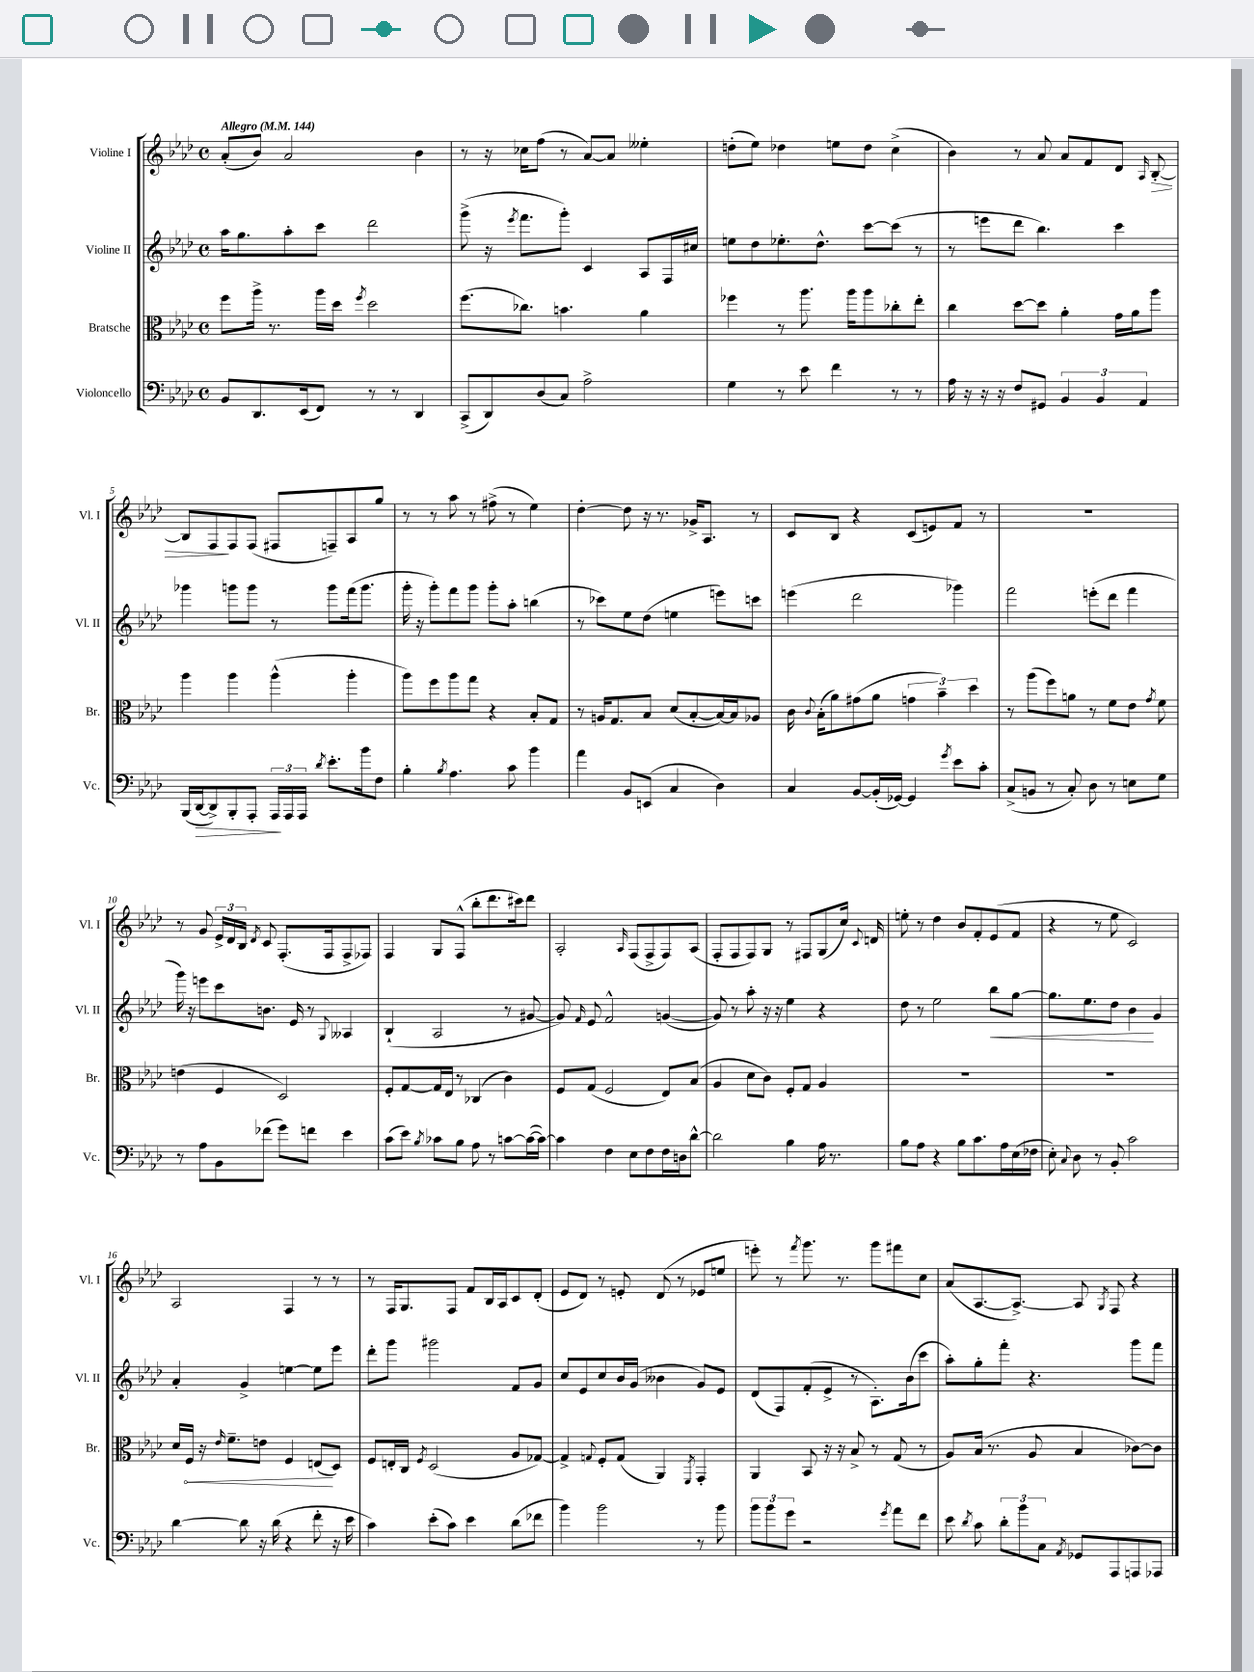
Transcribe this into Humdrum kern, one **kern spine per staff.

**kern	**dynam	**kern	**dynam	**kern	**dynam	**kern	**dynam
*part4	*part4	*part3	*part3	*part2	*part2	*part1	*part1
*staff4	*staff4	*staff3	*staff3	*staff2	*staff2	*staff1	*staff1
*I"Violoncello	*	*I"Bratsche	*	*I"Violine II	*	*I"Violine I	*
*I'Vc.	*	*I'Br.	*	*I'Vl. II	*	*I'Vl. I	*
*clefF4	*	*clefC3	*	*clefG2	*	*clefG2	*
*k[b-e-a-d-]	*	*k[b-e-a-d-]	*	*k[b-e-a-d-]	*	*k[b-e-a-d-]	*
*M4/4	*	*M4/4	*	*M4/4	*	*M4/4	*
*met(c)	*	*met(c)	*	*met(c)	*	*met(c)	*
*MM144	*	*MM144	*	*MM144	*	*MM144	*
=1	=1	=1	=1	=1	=1	=1	=1
!	!	!	!	!	!	!LO:TX:a:B:t=Allegro	!
8BB-/L	.	8ff\L	.	16aa-\KL	.	(8a-'/L	.
.	.	.	.	8.gg\	.	.	.
8.DD-/	.	16aa-^\Jk	.	.	.	8b-/J)	.
.	.	8.r	.	.	.	.	.
.	.	.	.	8aa-'\	.	2a-/	.
(16EE-/k	.	.	.	.	.	.	.
8FF/J)	.	16aa-\LL	.	8ccc\J	.	.	.
.	.	16dd-\JJ	.	.	.	.	.
.	.	8qff/	.	.	.	.	.
8r	.	2dd-\	.	2ddd-\	.	.	.
8r	.	.	.	.	.	.	.
4DD-/	.	.	.	.	.	4b-\	.
=2	=2	=2	=2	=2	=2	=2	=2
(8CC^/L	.	(8.ff\L	.	(8ggg^\	.	8r	.
8DD-/)	.	.	.	16r	.	16r	.
.	.	.	.	8qeee-/	.	.	.
.	.	8.cc-X\J)	.	8.fff\L	.	16cc-X\KL	.
(8D-/	.	.	.	.	.	(8ff\J	.
8C/J)	.	4.bn\	.	8ggg'\J)	.	8r	.
2A-^\	.	.	.	4c/	.	[8a-/L)	.
.	.	.	.	.	.	8a-/J]	.
.	.	4a-\	.	8A-/L	.	4ee--X'\	.
.	.	.	.	16F/L	.	.	.
.	.	.	.	16cc#X/JJ	.	.	.
=3	=3	=3	=3	=3	=3	=3	=3
4G\	.	4ff-X\	.	8een\L	.	(8ddn'\L	.
.	.	.	.	8dd-\	.	8ee-\J)	.
8r	.	8r	.	8.ee-X'\	.	4dd-X\	.
8e-\	.	8.aa-\	.	.	.	.	.
.	.	.	.	8.dd-^^\J	.	.	.
4f\	.	.	.	.	.	8een\L	.
.	.	16aa-\KL	.	.	.	.	.
.	.	8aa-\	.	[8ccc\L	.	8dd-\J	.
8r	.	8cc-X'\	.	(8ccc\J]	.	(4cc^\	.
8r	.	8ee-'\J	.	8r	.	.	.
=4	=4	=4	=4	=4	=4	=4	=4
16A-\	.	4cc\	.	8r	.	4b-\)	.
16r	.	.	.	.	.	.	.
16r	.	.	.	8eeen\L	.	.	.
16r	.	.	.	.	.	.	.
8F/L	.	[8dd-\L	.	8ddd-\J	.	8r	.
8GG#X/J	.	8dd-\J]	.	4.bb-\)	.	8a-/	.
6BB-/	.	4a-'\	.	.	.	8a-/L	.
.	.	.	.	.	.	8f/	.
6BB-/	.	.	.	.	.	.	.
.	.	16g\LL	.	4ccc\	.	8d-/J	.
.	.	16a-\J	.	.	.	.	.
6AA-/	.	.	.	.	.	.	.
.	.	.	.	.	.	16qqA-/	.
!	!	!	!	!	!	!	!LO:HP:b
.	.	8aa-\J	.	.	.	[8B-'/	>
!!LO:LB:g=z
=5	=5	=5	=5	=5	=5	=5	=5
(16BBB-/LL	.	4aa-\	.	4ggg-X\	.	8B-/L]	.
!	!LO:HP:b	!	!	!	!	!	!
[16DD-/J	>	.	.	.	.	.	.
8DD-^/])	.	.	.	.	.	8F/	.
8BBB-'/	.	4aa-\	.	8gggn\L	.	8F/	]
8AAA-'/J	.	.	.	8ggg\J	.	(8F/J	.
24AAA-/LL	.	(4aa-^^\	.	8r	.	8F#X/L	.
24AAA-/	]	.	.	.	.	.	.
24AAA-/JJ	.	.	.	.	.	.	.
8qd-/	.	.	.	.	.	.	.
8.e-'\L	.	.	.	8ggg\L	.	8Fn~/)	.
.	.	4aa-'\	.	(16fff\k	.	8A-/	.
16b-\k	.	.	.	8.ggg\J	.	.	.
8F\J	.	.	.	.	.	8gg/J	.
=6	=6	=6	=6	=6	=6	=6	=6
4B-'\	.	8aa-\L)	.	16ggg'\	.	8r	.
.	.	.	.	16r	.	.	.
.	.	8ff\	.	8ggg'\L)	.	8r	.
8qB-/	.	.	.	.	.	.	.
4.A-\	.	8aa-\	.	8fff\	.	8aa-\	.
.	.	8gg\J	.	8ggg\J	.	8r	.
.	.	4r	.	8ggg'\L	.	(8ff#X^\	.
8c\	.	.	.	8aa-'\J	.	8r	.
4b-\	.	8B-'/L	.	(4bbn\	.	4ee-\)	.
.	.	8G/J	.	.	.	.	.
=7	=7	=7	=7	=7	=7	=7	=7
4a-\	.	8r	.	8r	.	[4dd-'\	.
.	.	16An/KL	.	8ccc-X\L)	.	.	.
.	.	8.G/	.	.	.	.	.
8BB-/L	.	.	.	8ee-\	.	8dd-\]	.
(8EEn/J	.	8B-/J	.	(8dd-\J	.	16r	.
.	.	.	.	.	.	8.r	.
4C/	.	(8d-/L	.	4een\	.	.	.
.	.	[8B-'/	.	.	.	16g-X^/KL	.
.	.	.	.	.	.	8.A-/J	.
4D-\)	.	16B-/L_)	.	8eeen\L)	.	.	.
.	.	16B-/J]	.	.	.	.	.
.	.	8A-X/J	.	8cccn\J	.	8r	.
=8	=8	=8	=8	=8	=8	=8	=8
4C/	.	16c\	.	(4eeen\	.	8c/L	.
.	.	8qqc/	.	.	.	.	.
.	.	(16B-'\KL	.	.	.	.	.
.	.	8a-\)	.	.	.	8B-/J	.
[8BB-/L	.	(8g#X\	.	2ddd-\	.	4r	.
(16BB-'/L]	.	8a-\J	.	.	.	.	.
[16GG-X/JJ)	.	.	.	.	.	.	.
4GG-/]	.	6gn\	.	.	.	(8c/L	.
.	.	.	.	.	.	8en/)	.
.	.	6b-~\)	.	.	.	.	.
8qg/	.	.	.	.	.	.	.
8e-\L	.	.	.	4ggg-X\)	.	8f/J	.
.	.	6dd-\	.	.	.	.	.
8c'\J	.	.	.	.	.	8r	.
=9	=9	=9	=9	=9	=9	=9	=9
(8C^/L	.	8r	.	2fff\	.	1r	.
8BBn/J	.	(8aa-\L	.	.	.	.	.
8r	.	8ff\)	.	.	.	.	.
8C'/)	.	8an\J	.	.	.	.	.
8D-\	.	8r	.	(8eeen'\L	.	.	.
8r	.	8f\L	.	8ddd-\J	.	.	.
8En\L	.	8e-\J	.	4fff\	.	.	.
.	.	8qg/	.	.	.	.	.
8G\J	.	8f\	.	.	.	.	.
!!LO:LB:g=z
=10	=10	=10	=10	=10	=10	=10	=10
8r	.	(4en\	.	16ggg\)	.	8r	.
.	.	.	.	16r	.	.	.
8A-\L	.	.	.	8eeen\L	.	8g/	.
8BB-\	.	4F/	.	8ccc\	.	24e-^/LL	.
.	.	.	.	.	.	24d-/	.
.	.	.	.	.	.	24B-/JJ	.
.	.	.	.	.	.	8qd-/	.
(8f-X\J	.	.	.	8.bn\J	.	8c/	.
8g\L)	.	2D-/)	.	.	.	(8.F'/L	.
.	.	.	.	16e-/	.	.	.
8fn\J	.	.	.	8r	.	.	.
.	.	.	.	.	.	16F/k	.
.	.	.	.	8qqG/	.	.	.
4e-\	.	.	.	4A--X/	.	8F^/	.
.	.	.	.	.	.	8F-X/J)	.
=11	=11	=11	=11	=11	=11	=11	=11
(8c\L	.	8F'/L	.	(4B-`/	.	4F/	.
8e-\J)	.	[8G/	.	.	.	.	.
8qB-/	.	.	.	.	.	.	.
8c-X\L	.	16G/L]	.	2A-/	.	8G/L	.
.	.	16E-/JJ	.	.	.	.	.
8B-\J	.	8r	.	.	.	(8F^^/J	.
8A-\	.	(4C-X/	.	.	.	8bb-'\L	.
8r	.	.	.	.	.	8.ddd-\	.
[8cn\L	.	4c\)	.	8r	.	.	.
.	.	.	.	.	.	16ccc#X\k)	.
(16c\L_	.	.	.	[8g#X/	.	8ddd-\J	.
16c\JJ_)	.	.	.	.	.	.	.
=12	=12	=12	=12	=12	=12	=12	=12
4c\]	.	8F/L	.	8g#/])	.	2A-'/	.
.	.	.	.	16qqf/	.	.	.
.	.	(8G/J	.	8e-/	.	.	.
4F\	.	2F/	.	2f^^/	.	.	.
.	.	.	.	.	.	16qqA-/	.
8E-\L	.	.	.	.	.	(8F/L	.
8F\	.	.	.	.	.	8F^/	.
16F\L	.	8E-/L)	.	([4gn/	.	8F/)	.
16Dn\J	.	.	.	.	.	.	.
[8d-^^\J	.	(8B-/J	.	.	.	(8A-/J	.
=13	=13	=13	=13	=13	=13	=13	=13
2d-\]	.	4A-/	.	8g/])	.	8F'/L	.
.	.	.	.	8r	.	8F/	.
.	.	8d-\L	.	8aa-'\	.	8F/)	.
.	.	8c\J)	.	16r	.	8G/J	.
.	.	.	.	16r	.	.	.
4B-\	.	8F'/L	.	4ee-\	.	8r	.
.	.	8G/J	.	.	.	8F#X/L	.
16A-\	.	4A-/	.	4r	.	(8G/	.
8.r	.	.	.	.	.	.	.
.	.	.	.	.	.	16cc/Jk)	.
.	.	.	.	.	.	8qqc/	.
.	.	.	.	.	.	16dn/	.
=14	=14	=14	=14	=14	=14	=14	=14
8B-\L	.	1r	.	8dd-\	.	8een'\	.
8A-\J	.	.	.	8r	.	8r	.
4r	.	.	.	2ee-\	.	4dd-\	.
8B-\L	.	.	.	.	.	8b-/L	.
8.c\	.	.	.	.	.	8f'/	.
!	!	!	!	!	!LO:HP:b	!	!
.	.	.	.	8bb-\L	<	(8e-/	.
16A-\L	.	.	.	.	.	.	.
(16E-\	.	.	.	[8gg\J	.	8f/J	.
16F-X\JJ	.	.	.	.	.	.	.
=15	=15	=15	=15	=15	=15	=15	=15
8E-'\)	.	1r	.	8.gg\L]	.	4r	.
8qqC/	.	.	.	.	.	.	.
8D-\	.	.	.	.	.	.	.
.	.	.	.	8.ee-\	.	.	.
8r	.	.	.	.	.	8r	.
8BB-'/	.	.	.	8dd-\J	.	8ee-\	.
2c\	.	.	.	4b-\	.	2c/)	.
.	.	.	.	4g/	[	.	.
!!LO:LB:g=z
=16	=16	=16	=16	=16	=16	=16	=16
[4d-\	.	16d-/LL	.	4a-'/	.	2A-/	.
!	!	!	!LO:HP:b	!	!	!	!
.	.	16F/JJ	<	.	.	.	.
.	.	16r	.	.	.	.	.
.	.	16qqe-/	.	.	.	.	.
.	.	8.f~\L	.	.	.	.	.
8d-\]	.	.	.	4g^/	.	.	.
16r	.	8en\J	.	.	.	.	.
(16d-\	.	.	.	.	.	.	.
4r	.	4F/	.	[4een\	.	4F/	.
8f'\	.	(8En/L	.	8ee\L]	.	8r	.
16r	.	8D-/J)	[	8eee-\J	.	8r	.
16e-\	.	.	.	.	.	.	.
=17	=17	=17	=17	=17	=17	=17	=17
4c\)	.	8F/L	.	8ddd-'\L	.	8r	.
.	.	16En'/L	.	8ggg\J	.	16F/KL	.
.	.	16C/JJ	.	.	.	8.G/	.
.	.	8qF/	.	.	.	.	.
(8e-'\L	.	(2D-/	.	2ggg#X\	.	.	.
8c\J)	.	.	.	.	.	8F/J	.
4e-\	.	.	.	.	.	8f/L	.
.	.	.	.	.	.	16B-/L	.
.	.	.	.	.	.	16A-/J	.
(8d-\L	.	8A-/L	.	8f/L	.	8c/	.
8f-X\J	.	[8G-X/J)	.	8g/J	.	(8d-'/J	.
=18	=18	=18	=18	=18	=18	=18	=18
4b-\)	.	4G-^/]	.	8cc/L	.	8e-/L	.
.	.	.	.	8e-/	.	8d-/J)	.
.	.	8qqGn/	.	.	.	.	.
2b-\	.	8F'/L	.	8cc/	.	8r	.
.	.	(8G/J	.	16b-/L	.	8en'/	.
.	.	.	.	(16g/JJ	.	.	.
.	.	4AA-/)	.	4b--X\	.	(8d-/	.
.	.	.	.	.	.	8r	.
.	.	8qFF/	.	.	.	.	.
8r	.	4GG'/	.	8g/L)	.	8e-X/L	.
8b-\	.	.	.	8e-/J	.	8een/J	.
=19	=19	=19	=19	=19	=19	=19	=19
12b-\L	.	4AA-/	.	(8d-/L	.	8eeen'\)	.
12b-\	.	.	.	.	.	.	.
.	.	.	.	8F/)	.	8r	.
12g\J	.	.	.	.	.	.	.
.	.	.	.	.	.	8qfff/	.
2r	.	8BB-/	.	(8f'/	.	8.ggg\	.
.	.	16r	.	8e-^/J	.	.	.
.	.	16r	.	.	.	8.r	.
.	.	8B-^/	.	8r	.	.	.
.	.	8r	.	8.A-'\L)	.	8ggg\L	.
8qg/	.	.	.	.	.	.	.
8a-\L	.	(8G/	.	.	.	8fff#X\	.
.	.	.	.	(16b-\k	.	.	.
8f\J	.	8r	.	8ccc\J	.	8cc\J	.
=20	=20	=20	=20	=20	=20	=20	=20
8e-\	.	8A-/L)	.	8aa-'\L)	.	(8a-/L	.
8qd-/	.	.	.	.	.	.	.
8c\	.	(16B-/Jk	.	8gg'\	.	[8.A-/	.
.	.	8.r	.	.	.	.	.
12d-'\L	.	.	.	8fff'\J	.	.	.
.	.	.	.	.	.	8.A-^/J_)	.
12b-\	.	.	.	.	.	.	.
.	.	8A-/	.	4.r	.	.	.
12C\J	.	.	.	.	.	.	.
8qAA-/	.	.	.	.	.	.	.
8GG-X/L	.	4B-/	.	.	.	8A-/]	.
.	.	.	.	.	.	8qG/	.
8AAA-/	.	.	.	.	.	8F/	.
8AAAn/	.	[8c-X\L)	.	8ggg\L	.	4r	.
8AAA-X/J	.	8c-\J]	.	8fff\J	.	.	.
==	==	==	==	==	==	==	==
*-	*-	*-	*-	*-	*-	*-	*-
